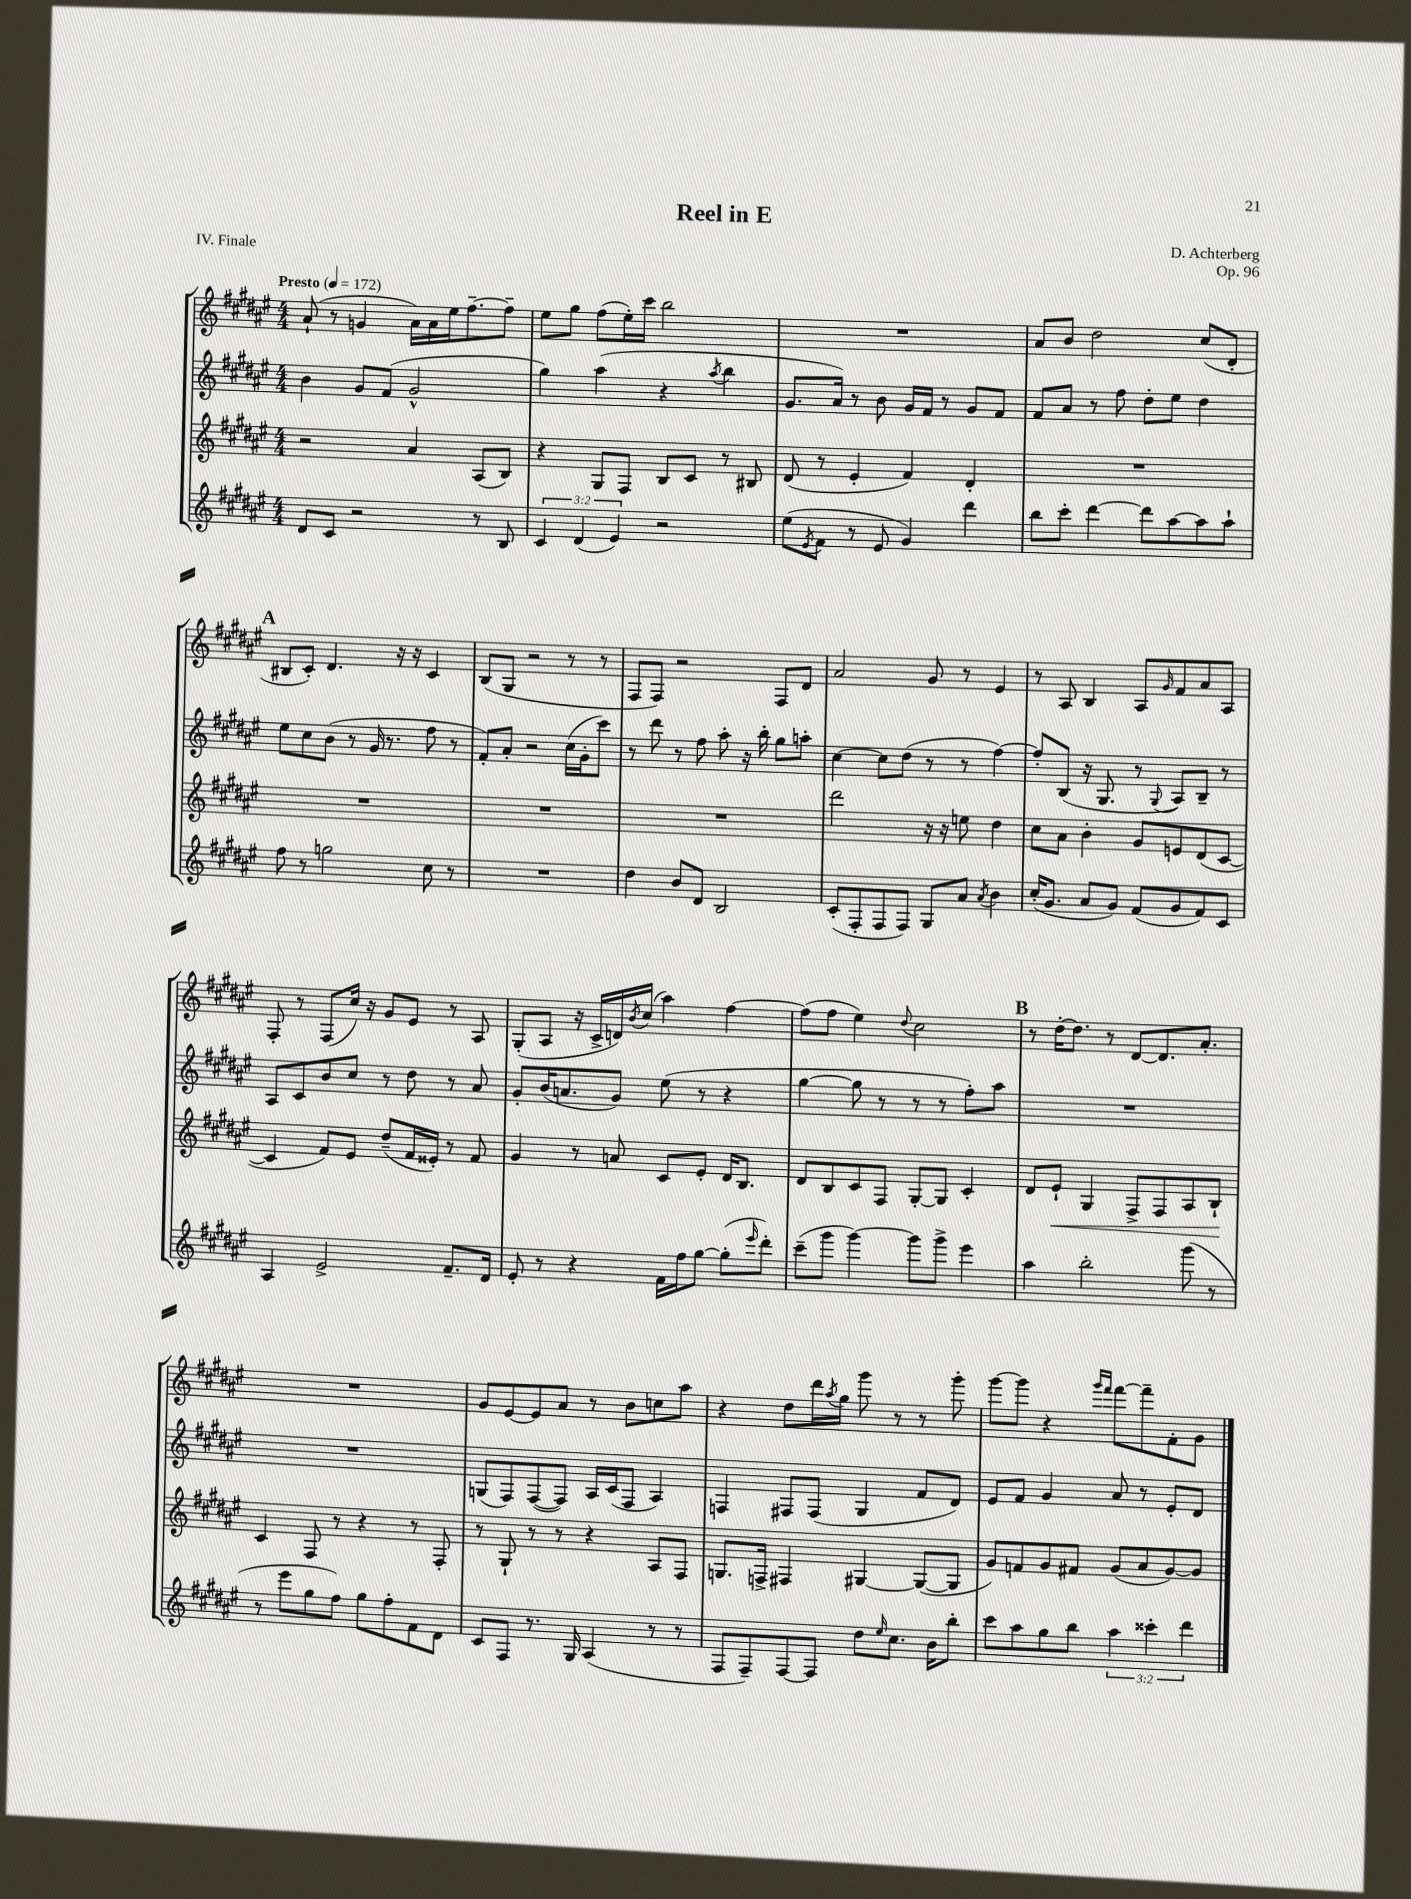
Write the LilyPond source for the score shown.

\header { title = "Reel in E" composer = "D. Achterberg" opus = "Op. 96" piece = "IV. Finale" }
<<
\new StaffGroup <<
\new Staff = "s0" {
    \clef treble \key fis \major \numericTimeSignature \time 4/4 \tempo "Presto" 4 = 172
    ais'8-!( r8 g'4 ais'16) ais'16 eis''16 fis''8.~-- fis''8-- |
    eis''8 gis''8 fis''8( eis''16-.) cis'''16 b''2 |
    R1 |
    ais'8 b'8 dis''2 cis''8( dis'8-. |
    \mark \markup { \bold "A" } bis8 cis'8-.) dis'4. r16 r16 cis'4 |
    b8( gis8 r2 r8 r8 |
    fis8 fis8) r2 fis8 dis'8 |
    ais'2 gis'8 r8 eis'4 |
    r8 ais8 b4 ais8 \grace { gis'16 } fis'8 ais'8 ais8 |
    fis8-. r8 fis8( cis''16) r16 gis'8 eis'8 r8 ais8 |
    gis8-.( ais8 r16 cis'16-> d'16) \acciaccatura { b'8 } cis''16( ais''4) fis''4~ |
    fis''8( fis''8 eis''4) \appoggiatura { dis''8 } cis''2 |
    \mark \markup { \bold "B" } r8 dis''16~-. dis''8. r8 dis'8~ dis'8. ais'8.-. |
    R1 |
    gis'8 eis'8~ eis'8 ais'8 r8 b'8 c''8 ais''8 |
    r4 dis''8 dis'''16 \acciaccatura { ais''8 } gis''16 gis'''8 r8 r8 gis'''8-. |
    gis'''8~ gis'''8 r4 \grace { gis'''16 fis'''16 } fis'''8~ fis'''8-- fis'8-. gis'8 \bar "|." |
}
\new Staff = "s1" {
    \clef treble \key fis \major \numericTimeSignature \time 4/4
    b'4 gis'8 fis'8( gis'2-^ |
    gis''4) ais''4( r4 \acciaccatura { ais''8 } b''4 |
    gis'8. ais'16) r8 b'8 gis'16 fis'16 r8 gis'8 fis'8 |
    fis'8 ais'8 r8 fis''8 dis''8-. eis''8 dis''4 |
    \mark \markup { \bold "A" } eis''8 cis''8 b'8( r8 gis'16 r8. fis''8 r8 |
    fis'8-.) ais'8-. r2 cis''16( gis'16-. cis'''8) |
    r8 dis'''8 r8 fis''8 ais''8-. r16 b''16-. gis''8 a''8-. |
    cis''4~ cis''8 dis''8( r8 r8 fis''4~) |
    fis''8-. b8( r16 gis8. r8 \appoggiatura { gis8 } ais8) b8-- r8 |
    ais8 cis'8 b'8 cis''8 r8 dis''8 r8 ais'8 |
    gis'8-. b'16( a'8. gis'8) eis''8( r8 r4 |
    gis''4~ gis''8 r8 r8 r8 fis''8-.) ais''8 |
    \mark \markup { \bold "B" } R1 |
    R1 |
    g8( fis8) fis8~( fis8) ais16 cis'16( fis8 ais4) |
    f4 fis8 fis8( gis4 fis'8 dis'8) |
    eis'8 fis'8 gis'4 ais'8 r8 eis'8-. dis'8 \bar "|." |
}
\new Staff = "s2" {
    \clef treble \key fis \major \numericTimeSignature \time 4/4
    r2 ais'4 ais8( b8) |
    r4 gis8 fis8 b8 cis'8 r8 bis8 |
    dis'8( r8 eis'4-. fis'4) dis'4-. |
    R1 |
    \mark \markup { \bold "A" } R1 |
    R1 |
    R1 |
    dis'''2 r16 r16 e''8 dis''4 |
    cis''8 ais'8 b'4-. gis'8 e'8 dis'8( cis'8~ |
    cis'4 fis'8) eis'8 dis''8--( fis'16 eisis'16-.) r8 fis'8 |
    gis'4 r8 a'8 cis'8 eis'8-. dis'16 b8. |
    dis'8 b8 cis'8 fis8 gis8~-. gis8 cis'4-. |
    \mark \markup { \bold "B" } dis'8 eis'8-!\< gis4 fis8-> fis8 ais8 b8-!\! |
    cis'4 fis8 r8 r4 r8 fis8-. |
    r8 gis8-! r8 r8 r4 ais8 fis8 |
    g8. f16-> fis4 gis4~ gis8~( gis8 |
    gis'8) f'8 gis'8 fis'8 gis'8( ais'8 gis'8~) gis'8 \bar "|." |
}
\new Staff = "s3" {
    \clef treble \key fis \major \numericTimeSignature \time 4/4 \override Staff.TupletNumber.text = #tuplet-number::calc-fraction-text
    dis'8 cis'8 r2 r8 b8 |
    \tuplet 3/2 { cis'4 dis'4( eis'4) } r2 |
    eis''8( \acciaccatura { eis'8 } fis'8 r8 eis'8 gis'4) dis'''4 |
    b''8 cis'''8-. dis'''4~ dis'''8 ais''8~ ais''8 ais''8-! |
    \mark \markup { \bold "A" } fis''8 r8 g''2 cis''8 r8 |
    R1 |
    dis''4 b'8 dis'8 b2 |
    cis'8-.( fis8-. fis8 fis8) gis8 ais'8 \acciaccatura { ais'8 } b'4 |
    cis''16-.( gis'8. ais'8 gis'8) fis'8( gis'8 fis'8) cis'8 |
    ais4 eis'2-> fis'8.-- dis'16 |
    eis'8-. r8 r4 fis'16 fis''16 gis''8~ gis''8-.( \grace { eis'''16 } dis'''8-.) |
    cis'''8--( gis'''8 gis'''4~) gis'''8 gis'''8-> eis'''4 |
    \mark \markup { \bold "B" } ais''4 b''2-. gis'''8( r8 |
    r8 eis'''8 gis''8 fis''8) gis''8 fis''8-. fis'8 dis'8 |
    cis'8 fis8 r8. gis16 ais4( r8 r8 |
    fis8 fis8--) fis8~ fis8 dis''8 \grace { eis''16 } cis''8. b'16 b''8-. |
    cis'''8 ais''8 gis''8 b''8 \tuplet 3/2 { ais''4 cisis'''4-. dis'''4 } \bar "|." |
}
>>
>>
\layout { \context { \Score \remove "Bar_number_engraver" } }
